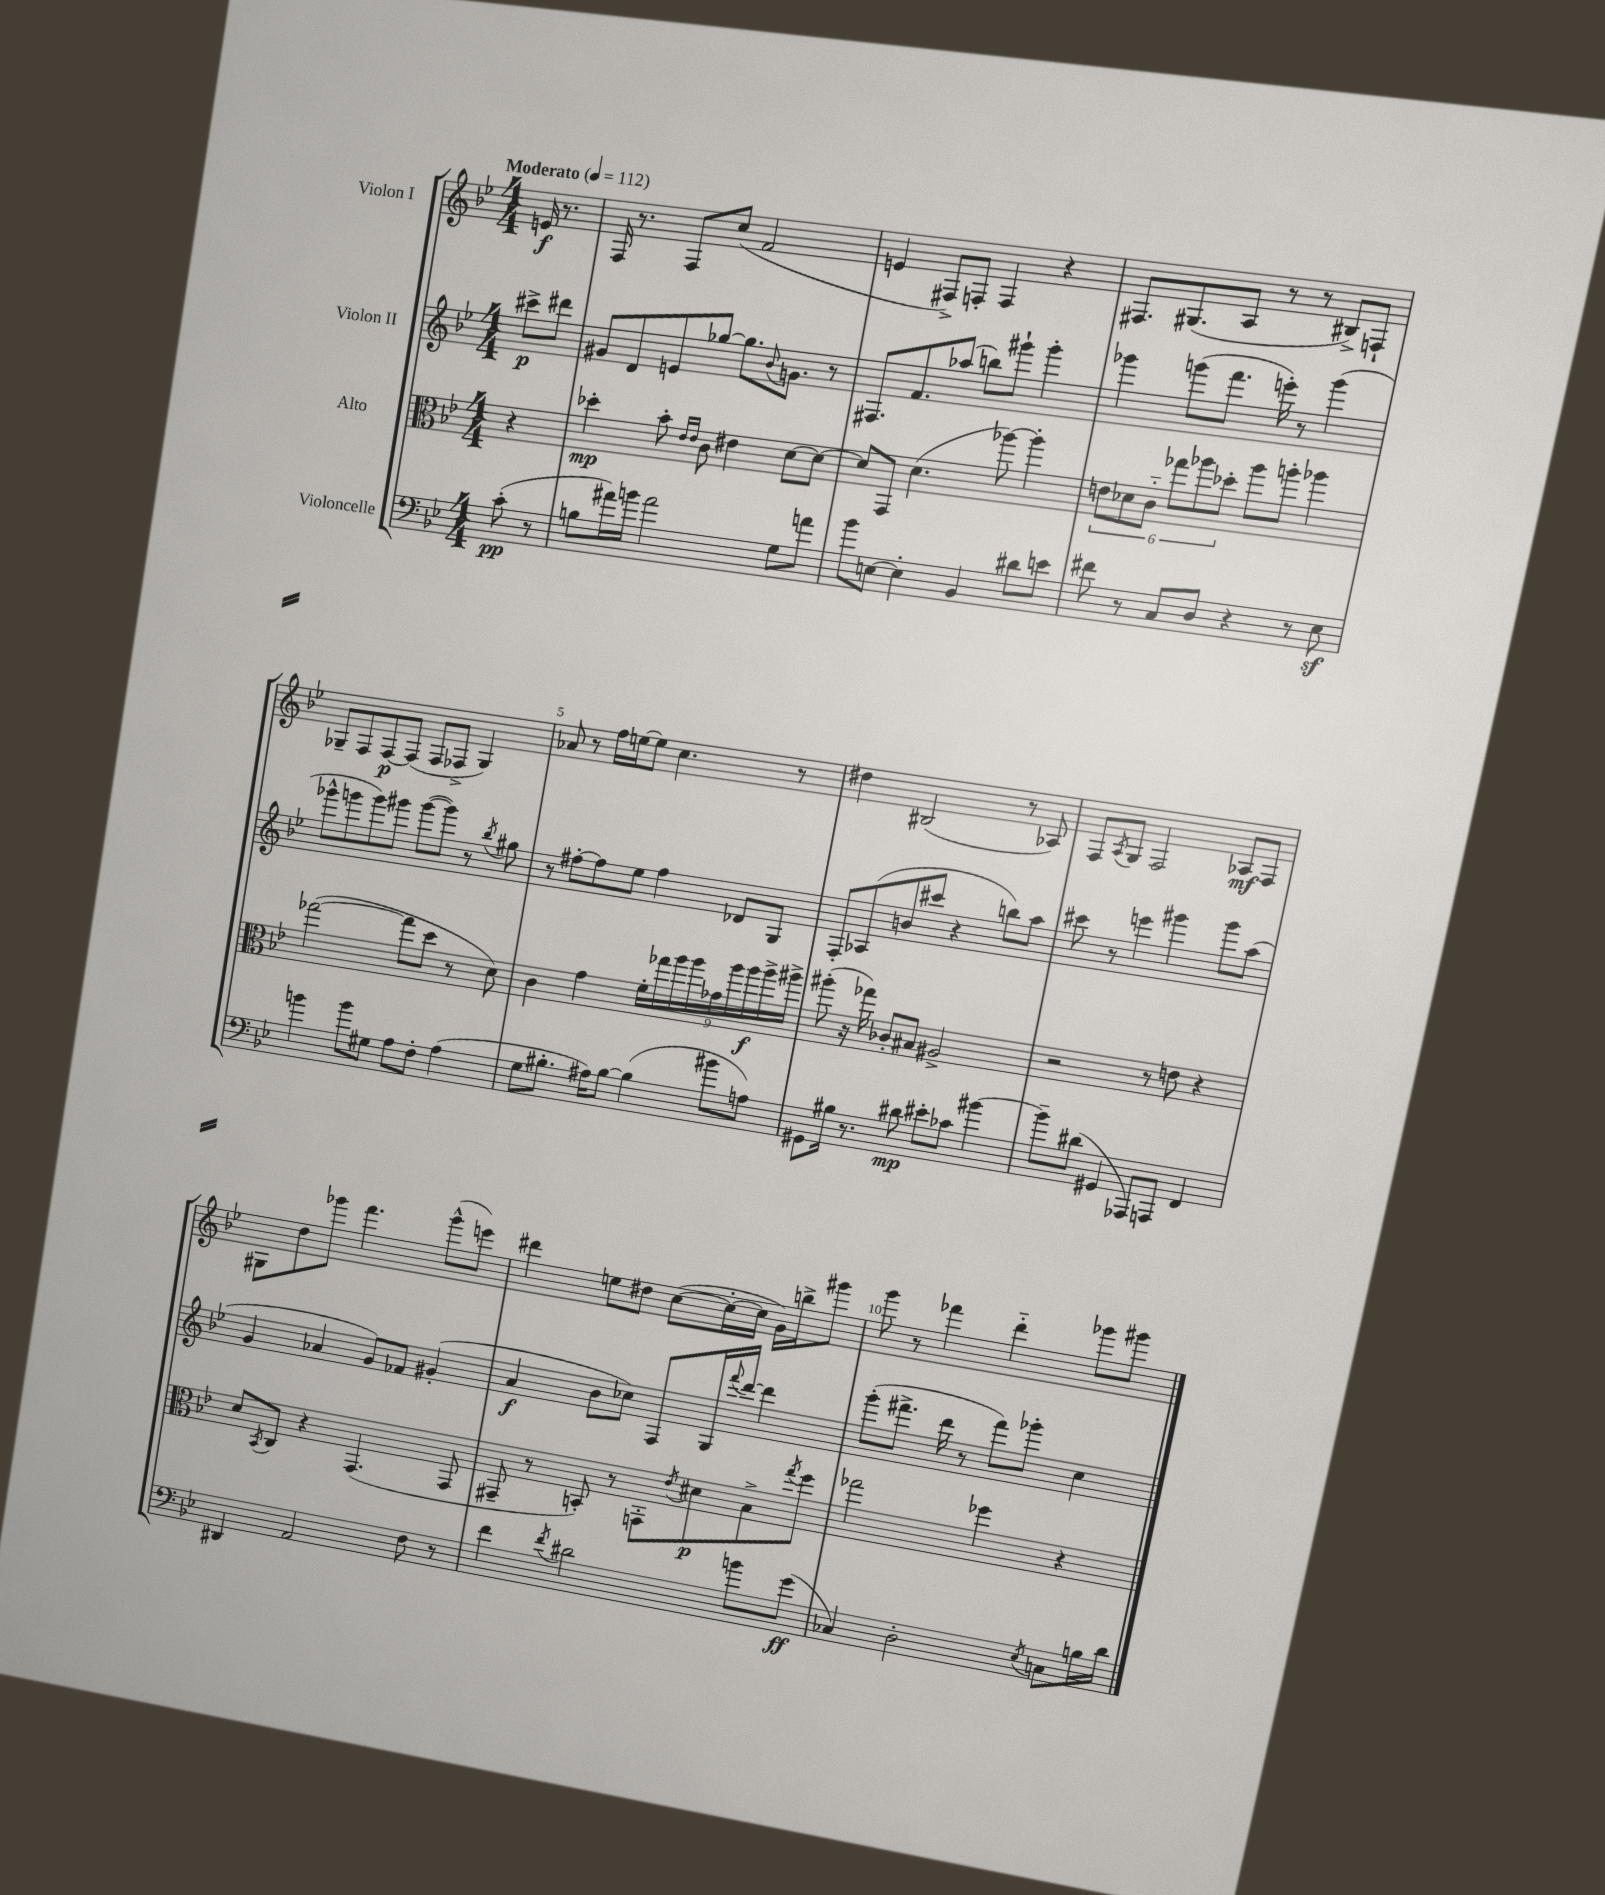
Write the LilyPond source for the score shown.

<<
\new StaffGroup <<
\new Staff = "s0" \with { instrumentName = "Violon I" } {
    \clef treble \key bes \major \numericTimeSignature \time 4/4 \partial 4 \tempo "Moderato" 4 = 112
    e'16\f r8. |
    f16 r8. f8 c''8( f'2 |
    e'4 fis8->) f8-. f4 r4 |
    fis8. gis8.( a8 r8 r8 bis8->) f8-! |
    ges8-- f8 f8~\p f8( f8 fes8-> ges4) |
    aes'8 r8 f''16 e''16~ e''8 c''4. r8 |
    dis''4 bis2( r8 aes8) |
    f8 \acciaccatura { a8 } g8 f2 aes8\mf f8 |
    gis8 d''8 ges'''8 f'''4. ges'''8-^( e'''8) |
    dis'''4 e''8 dis''8 c''8~( c''16~-. c''16 g'16) b''16-> gis'''8 |
    g'''8 r8 fes'''4 d'''4-_ ges'''8 gis'''8 \bar "|." |
}
\new Staff = "s1" \with { instrumentName = "Violon II" } {
    \clef treble \key bes \major \numericTimeSignature \time 4/4 \partial 4
    cis'''8->\p dis'''8 |
    gis'8 d'8 e'8 ges''8~ ges''8. \appoggiatura { bes'8 } g'8. r8 |
    fis8. f'8. aes''8( b''8) gis'''8-! gis'''4-. |
    ges'''4 g'''8( f'''8. e'''16-.) r8 g'''4( |
    ges'''8-^ g'''8 g'''8) gis'''8 gis'''8~( gis'''8) r8 \acciaccatura { bes''8 } gis''8 |
    r8 fis''8~-. fis''8 ees''8 fis''4 des'8 g8 |
    f8-. aes8( b'8 cis'''8 r4 b''8) a''8 |
    cis'''8 r8 e'''4 gis'''4 gis'''8 a''8( |
    g'4 aes'4 g'8) fes'8 gis'4-.( |
    a'4\f bes'8 ces''8) f8 g16 \appoggiatura { f'''8 } d'''16~ d'''4 |
    g'''8-.( fis'''8.-> d'''16 r8 fis'''8) ges'''8-. c''4 \bar "|." |
}
\new Staff = "s2" \with { instrumentName = "Alto" } {
    \clef alto \key bes \major \numericTimeSignature \time 4/4 \partial 4
    r4 |
    des''4-.\mp bes'8-. \grace { ees'16 ees'16 } c'8 eis'4 d'8~ d'8~ |
    d'8 g,8 d'4.( aes''8~) aes''4-. |
    \tuplet 6/4 { e'8 des'8 c'8-_ ges''8 aes''8 des''8-. } aes''8 a''8-. aes''4 |
    ges''2~( ges''8 d''8 r8 d'8) |
    c'4 g'4 \tuplet 9/8 { f'16-. ges''16 a''16 a''16 ges'16 a''16 a''16\f a''16-> ais''16-> } |
    ais''8-.( r16 ges''16) ces'8-. bis8 ais2-> |
    r2 r8 e'8 r4 |
    d'8 \acciaccatura { bes,8 } c8 r4 g,4.( g,8 |
    gis,8-- r8 b,8-.) r8 g,8-. \acciaccatura { ees'8 } dis'8\p bes8-> \acciaccatura { g''8 } f''8 |
    ges''2 fes''4 r4 \bar "|." |
}
\new Staff = "s3" \with { instrumentName = "Violoncelle" } {
    \clef bass \key bes \major \numericTimeSignature \time 4/4 \partial 4
    c'8-.\pp( r8 |
    b8 ais'16) b'16 ais'2 g8 a'8 |
    bes'8 e8~ e4-. bes,4 dis'8 e'8 |
    fis'8 r8 c8 d8 r4 r8 ees8\sf |
    b'4 b'8 gis8 a8 f8-. a4( |
    g8 bis8.-. ais16) bis8~ bis4( bis'8 a8) |
    gis,8 bis16 r8. dis'8\mp eis'8-. ces'8 bis'4~ |
    bis'8-- dis'8( gis,4 aes,,8) a,,8 f,4 |
    dis,4 a,2 f8 r8 |
    f'4 \acciaccatura { f'8 } dis'2 b'8 g'8\ff( |
    ces4) d2-. \acciaccatura { ees8 } c8 b16 d'16 \bar "|." |
}
>>
>>
\layout { \context { \Score \override BarNumber.break-visibility = ##(#f #t #t) barNumberVisibility = #(every-nth-bar-number-visible 5) } }
